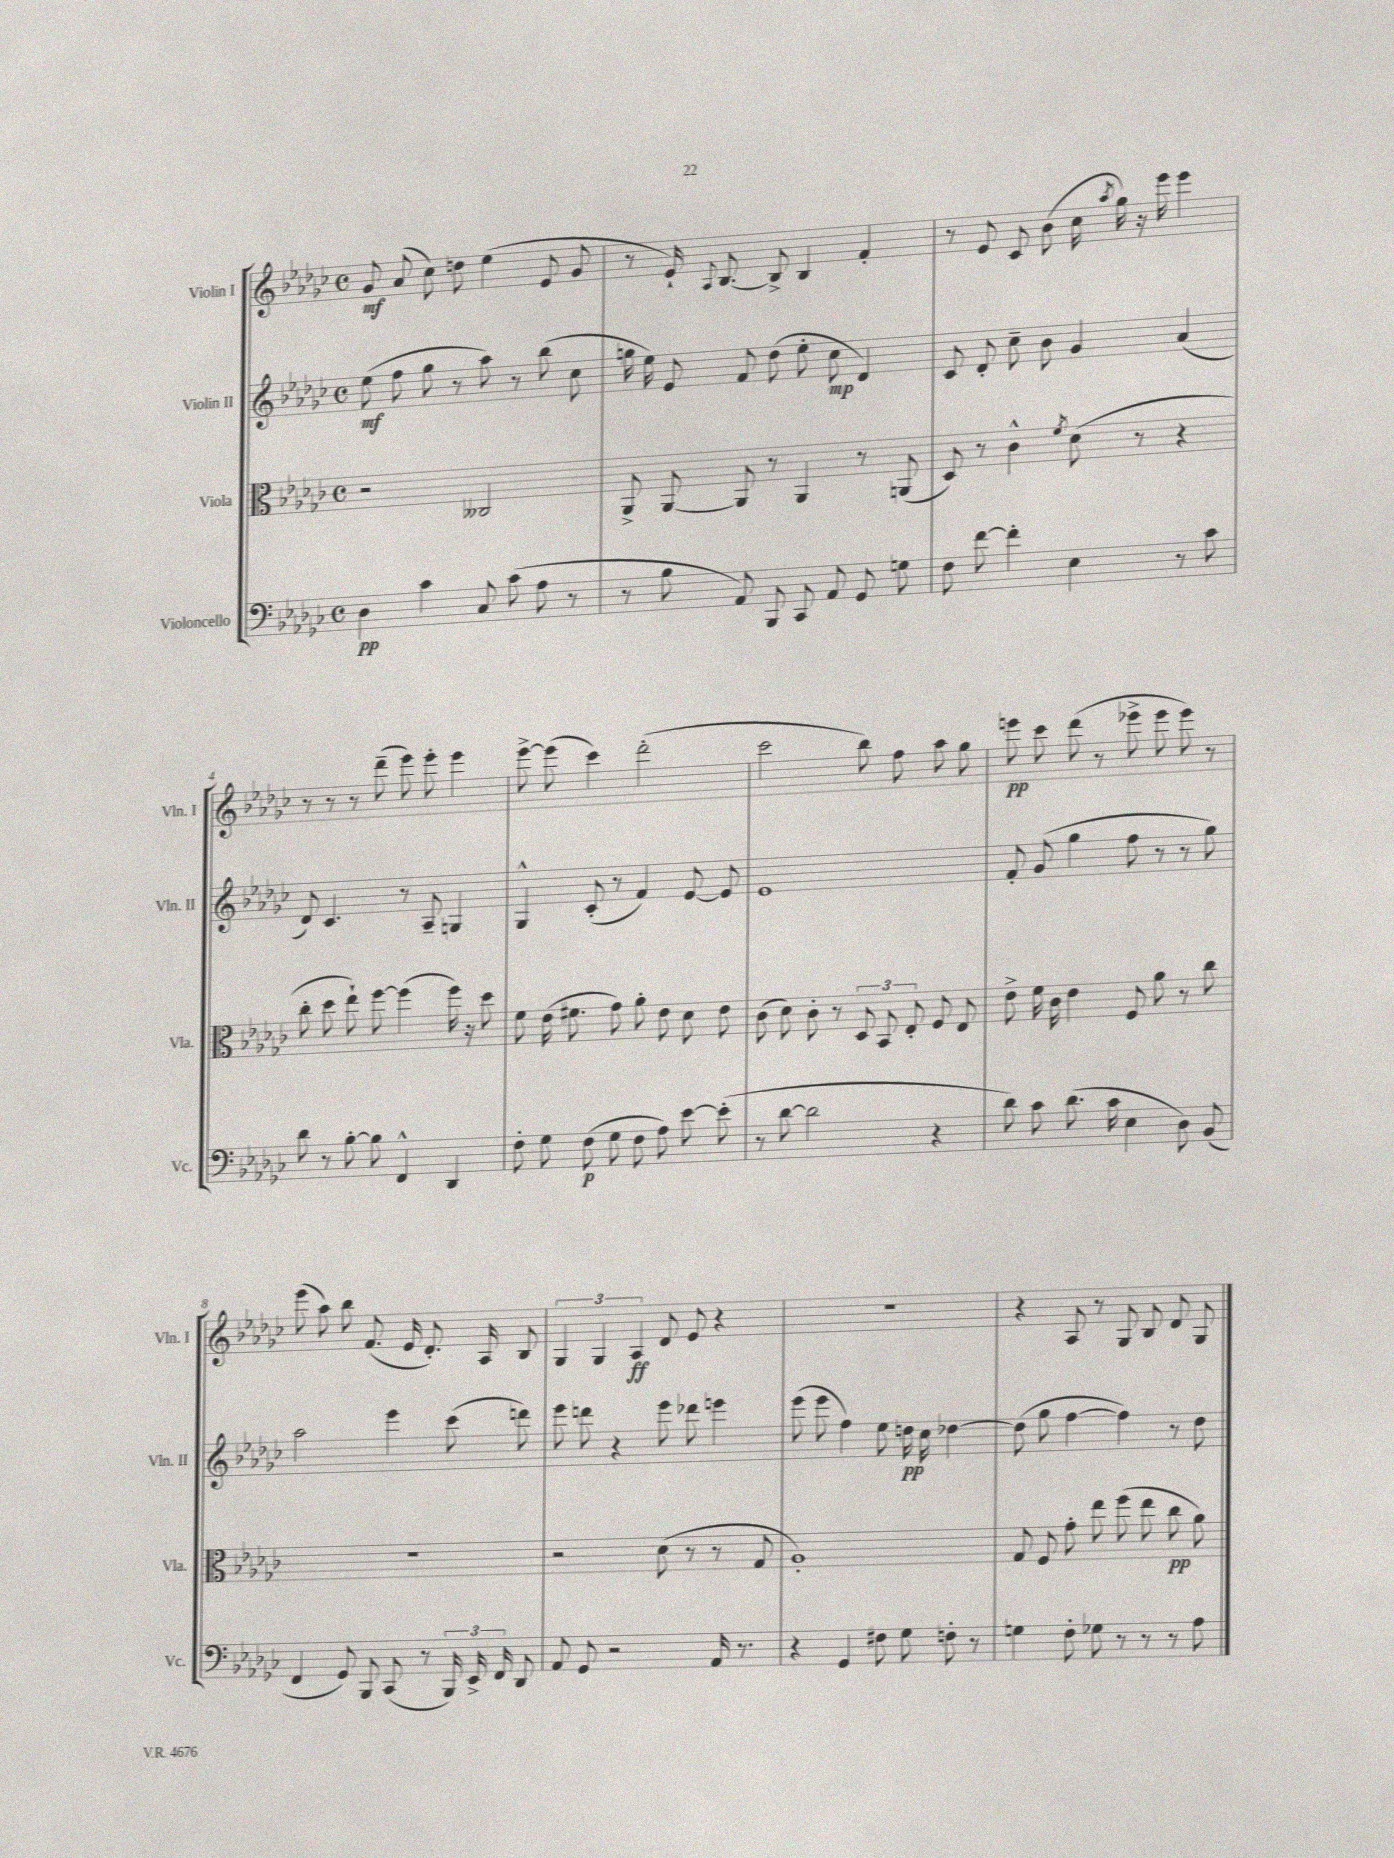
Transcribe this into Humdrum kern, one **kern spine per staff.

**kern	**kern	**kern	**kern
*staff4	*staff3	*staff2	*staff1
*clefF4	*clefC3	*clefG2	*clefG2
*k[b-e-a-d-g-c-]	*k[b-e-a-d-g-c-]	*k[b-e-a-d-g-c-]	*k[b-e-a-d-g-c-]
*M4/4	*M4/4	*M4/4	*M4/4
*met(c)	*met(c)	*met(c)	*met(c)
4D-	2r	(8ee-	8g-
.	.	8ff	(8a-
4c-	.	8gg-	8cc-)
.	.	8r	8dd
8C-	2C--	8aa-)	(4ee-
(8c-	.	8r	.
8A-	.	(8bb-	8e-
8r	.	8cc-	8g-
=	=	=	=
8r	8AA-^	16gg	8r
.	.	16ee-)	.
8B-	[8AA-	8e-	16e-`)
.	.	.	8qqA-
.	.	.	[8.B-
8AA-)	8AA-]	8f	.
8BBB-	8r	(8dd-	8B-^]
8CC-	4AA-	8ee-'	4B-
8AA-	.	8cc-	.
8GG-	8r	4d-)	4f'
8G	(8AA	.	.
=	=	=	=
8F	8D-)	8c-	8r
[8f	8r	8d-'	8e-
4f']	4c-^^	8cc-~	8c-
.	.	8b-	(8b-
.	8qf	.	.
4E-	(8d-	4g-	16cc-
.	.	.	8qaa-
.	.	.	16gg-)
.	8r	.	16r
.	.	.	16eee-
8r	4r	(4a-	4eee-
8c-	.	.	.
=	=	=	=
8d-	8cc-'	8d-)	8r
8r	8dd-	4.c-	8r
[8B-'	8ee-`)	.	8r
8B-]	[8ff	.	(8ddd-~
4FF^^	(4ff]	8r	8eee-)
.	.	8A-~	8eee-'
4DD-	16ff)	4G	4eee-
.	16r	.	.
.	8dd-	.	.
=	=	=	=
8F'	8f	4G-^^	[8eee-^
8G-	(16e-	.	(8eee-]
.	8.f#	.	.
(8F	.	(8c-'	4ccc-)
8G-	8g-)	8r	.
8F	8a-'	4f)	(2ddd-'
8A-)	8e-	.	.
[8e-	8d-	[8e-	.
(8e-']	8e-	8e-]	.
=	=	=	=
8r	(8c-	1e-	2ccc-
[8d-	8d-)	.	.
2d-]	8c-'	.	.
.	8r	.	.
.	12D-	.	8bb-)
.	12BB-	.	.
.	.	.	8ff
.	12E-'	.	.
4r	8F	.	8aa-
.	8E-	.	8gg-
=	=	=	=
8d-)	8e-^	8f'	8eee
8c-	16f	(8g-	8ccc-
.	16c-	.	.
(8.d-	4e-	4gg-	(8ddd-
.	.	.	8r
16c-	.	.	.
4E-	8F	8ff	8eee-^
.	8a-	8r	8eee-
8D-)	8r	8r	8eee-)
(8BB-	8cc-	8gg-)	8r
=	=	=	=
4FF	1r	2aa-	(8eee-
.	.	.	8aa-)
8GG-)	.	.	8bb-
8BBB-	.	.	(8.f
(8CC-	.	4eee-	.
.	.	.	16e-
8r	.	.	8.d-')
24BBB-)	.	(8ccc-	.
24EE-^	.	.	.
.	.	.	16A-
24FF	.	.	.
8DD-	.	8ddd)	8B-
=	=	=	=
8AA-	2r	8eee-	6G-
8GG-	.	8ddd	.
.	.	.	6G-
2r	.	4r	.
.	.	.	6A-
.	(8d-	8eee-	8d-
.	8r	8ddd-	8e-
16AA-	8r	4eee	4r
8.r	.	.	.
.	8G-	.	.
=	=	=	=
4r	1A-')	(8eee-	1r
.	.	8eee-	.
4GG-	.	4ff)	.
8F#	.	8ee-	.
8G-	.	16dd	.
.	.	16cc-	.
8F'	.	[4dd-	.
8r	.	.	.
=	=	=	=
4G	8G-	(8dd-]	4r
.	8F	8gg-	.
8F'	8g-'	[4ff	8A-
8G-	8ee-	.	8r
8r	(8ff	4ff])	8G-
8r	8ee-	.	8B-
8r	8cc-	8r	8d-
8A-	8a-)	8dd-	8G-
==	==	==	==
*-	*-	*-	*-
